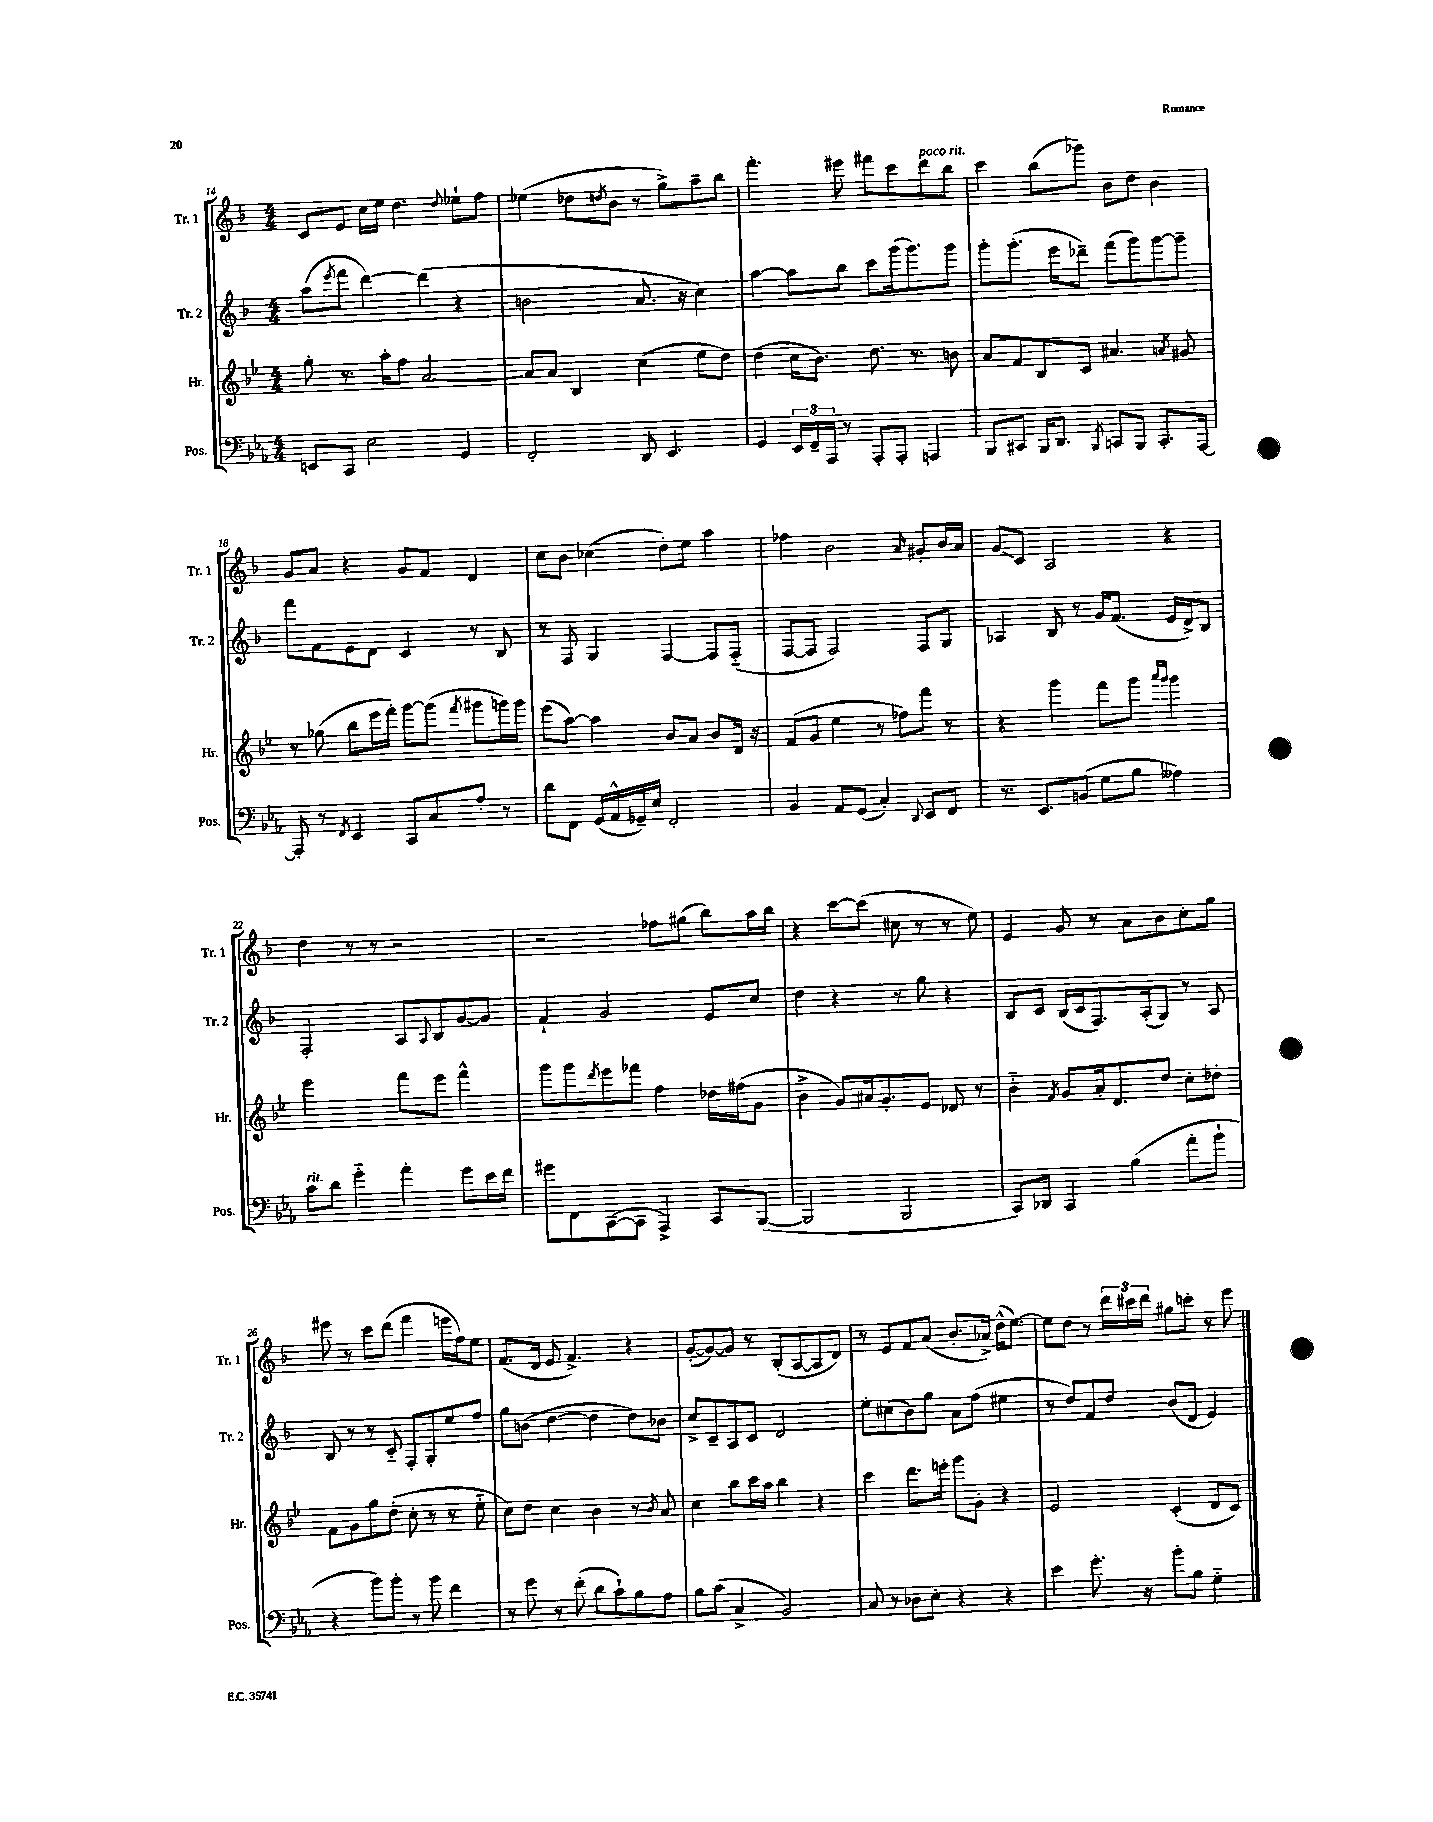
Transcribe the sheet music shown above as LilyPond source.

<<
\new StaffGroup <<
\new Staff = "s0" \with { instrumentName = "Tr. 1" shortInstrumentName = "Tr. 1" } {
    \clef treble \key f \major \numericTimeSignature \time 4/4
    c'8 e'8 c''16 e''16 d''4. \appoggiatura { d''8 } ees''8-! f''8 |
    ees''4( des''8 \acciaccatura { d''8 } bes'8 r8 g''8->) a''8-- bes''8 |
    f'''4.-. eis'''8 fis'''8 c'''8 d'''8^\markup { \italic "poco rit." } bes''8 |
    c'''4 bes''8( ges'''8) bes'8 d''8 bes'4 |
    g'8 a'8 r4 g'8 f'8 d'4 |
    c''8 bes'8 ces''4( d''8-.) e''8 a''4 |
    fes''4 bes'2 \grace { a'16 } gis'8-. bes'16 a'16 |
    g'8\glissando c'8 a2 r4 |
    d''4 r8 r8 r2 |
    r2 fes''8 gis''8( bes''8) a''16 bes''16 |
    r4 c'''8~ c'''8( cis''8 r8 r8 e''8) |
    e'4 g'8 r8 a'8 bes'8 c''8-. g''8 |
    eis'''8 r8 c'''8 d'''8( f'''4 e'''16 f''16) e''8 |
    f'8.( d'16 e'8 f'4.->) r4 |
    g'8~-.( g'8~) g'8 r8 bes8-.( a8~ a8 d'8) |
    r8 e'8 f'8 a'8( bes'8.-. aes'16->) d''16-^( e''8.~) |
    e''8 d''8 r8 \tuplet 3/2 { d'''16 cis'''16 d'''16 } gis''8 c'''8-. r8 e'''8 \bar "|." |
}
\new Staff = "s1" \with { instrumentName = "Tr. 2" shortInstrumentName = "Tr. 2" } {
    \clef treble \key f \major \numericTimeSignature \time 4/4
    a''8( \acciaccatura { e'''8 } f'''8 d'''4~) d'''4( r4 |
    b'2 a'8. r16 c''4) |
    a''4~ a''8 bes''8 c'''8 g'''16( g'''8.) g'''8 |
    g'''8-. g'''8.-.( e'''16 des'''8--) f'''8( g'''8) g'''8~ g'''8-- |
    f'''8 f'8 e'8 d'8 c'4 r8 bes8 |
    r8 f8 g4 f4~ f8 f8-_( |
    f8~ f8 f2) f8 g8 |
    aes4 bes8 r8 g'16 f'8.( e'16 d'16->) bes8 |
    f2-. a8 \appoggiatura { a8 } bes8 g'8~ g'8 |
    f'4-! g'2 e'8 c''8 |
    d''4 r4 r8 g''8 r4 |
    bes8 c'8 bes16( c'16 f8.) a16-.( g8) r8 a8 |
    bes8 r8 r8 c'8-_ f8-. g8-. e''8 f''8 |
    g''8 b'8( d''4~ d''4 d''8) bes'8 |
    c''8-> c'8-- a8 c'8 d'2 |
    e''8-. cis''8( bes'8) g''8 a'8 f''8( eis''4 |
    r8 d''8) f'8 d''8 bes'8( d'8 e'4) \bar "|." |
}
\new Staff = "s2" \with { instrumentName = "Hr." shortInstrumentName = "Hr." } {
    \clef treble \key bes \major \numericTimeSignature \time 4/4
    g''8-. r8. a''16-. f''8 a'2~ |
    a'8 a'8 bes4 c''4( ees''8 d''8) |
    d''4( c''16 bes'8.) d''8. r8. b'8 |
    a'8 f'8 bes8 c'8 ais'4. \acciaccatura { a'8 } gis'8 |
    r8 ges''8( bes''8 ees'''16 f'''16-.) g'''8~ g'''8( \acciaccatura { f'''8 } gis'''8 g'''16) g'''16 |
    ees'''8( a''8~) a''4 bes'8 a'8 bes'8 d'16 r16 |
    f'8( g'8 ees''4 r8 fes''8) f'''8 r8 |
    r4 g'''4 f'''8 g'''8 \grace { a'''16 g'''16 } g'''4 |
    ees'''2 f'''8 ees'''8 f'''4-^ |
    g'''8 g'''8 \acciaccatura { d'''8 } ees'''8 fes'''8 f''4 des''16 fis''16( g'8 |
    bes'4-> g'8) ais'16 g'8.-. ees'8 des'8 r8 |
    bes'4-_ \acciaccatura { f'8 } g'8 a'16-. d'8. d''8 c''8-. des''8-. |
    f'8 g'8 g''8 d''8-.( c''8-. r8 r8 ees''8-_ |
    c''8) d''8 c''4 bes'4 r8 \acciaccatura { bes'8 } a'8 |
    c''4 bes''8 c'''16 a''16 bes''4 r4 |
    c'''4 d'''8. e'''16-. g'''8 g'8-. r4 |
    ees'2 c'4-.( d'8 c'8) \bar "|." |
}
\new Staff = "s3" \with { instrumentName = "Pos." shortInstrumentName = "Pos." } {
    \clef bass \key ees \major \numericTimeSignature \time 4/4
    e,8 c,8 ees2 g,4 |
    f,2-. d,8 ees,4. |
    g,4 \tuplet 3/2 { ees,16 f,16-- aes,,16 } r8 aes,,8-. aes,,8-. a,,4 |
    bes,,8 cis,8 bes,,16 d,8. \acciaccatura { bes,,8 } c,8 bes,,8 c,8.-. aes,,16~ |
    aes,,8-. r8 \acciaccatura { f,8 } ees,4 c,8 c8 aes8-. r8 |
    d'8 f,8 g,16( aes,16-^ ges,16--) ees16 f,2-. |
    bes,4 aes,8 g,8( c4-.) \appoggiatura { d,8 } ees,8 f,8 |
    r8. ees,8. b,8( g8 bes8 aeses4) |
    c'8^\markup { \italic "rit." } d'8 g'4-_ aes'4-. g'8 ees'16 f'16 |
    gis'8 f,8 c,8~( c,8 aes,,4->) c,8 bes,,8~( |
    bes,,2 bes,,2 |
    c,8) des,8 c,4 bes4( aes'8-. bes'8-! |
    r4 bes'8) bes'8-. r8 bes'8 f'4 |
    r8 g'8 r8 f'8-.( d'8 c'8-!) bes8 aes8 |
    bes8 c'8( c4-> bes,2) |
    c8 r8 des8 ees8-. r4 r4 |
    ees'4 g'8.-. r16 bes'8-. bes8 g4-_ \bar "|." |
}
>>
>>
\layout { \context { \Score currentBarNumber = #14 } }
